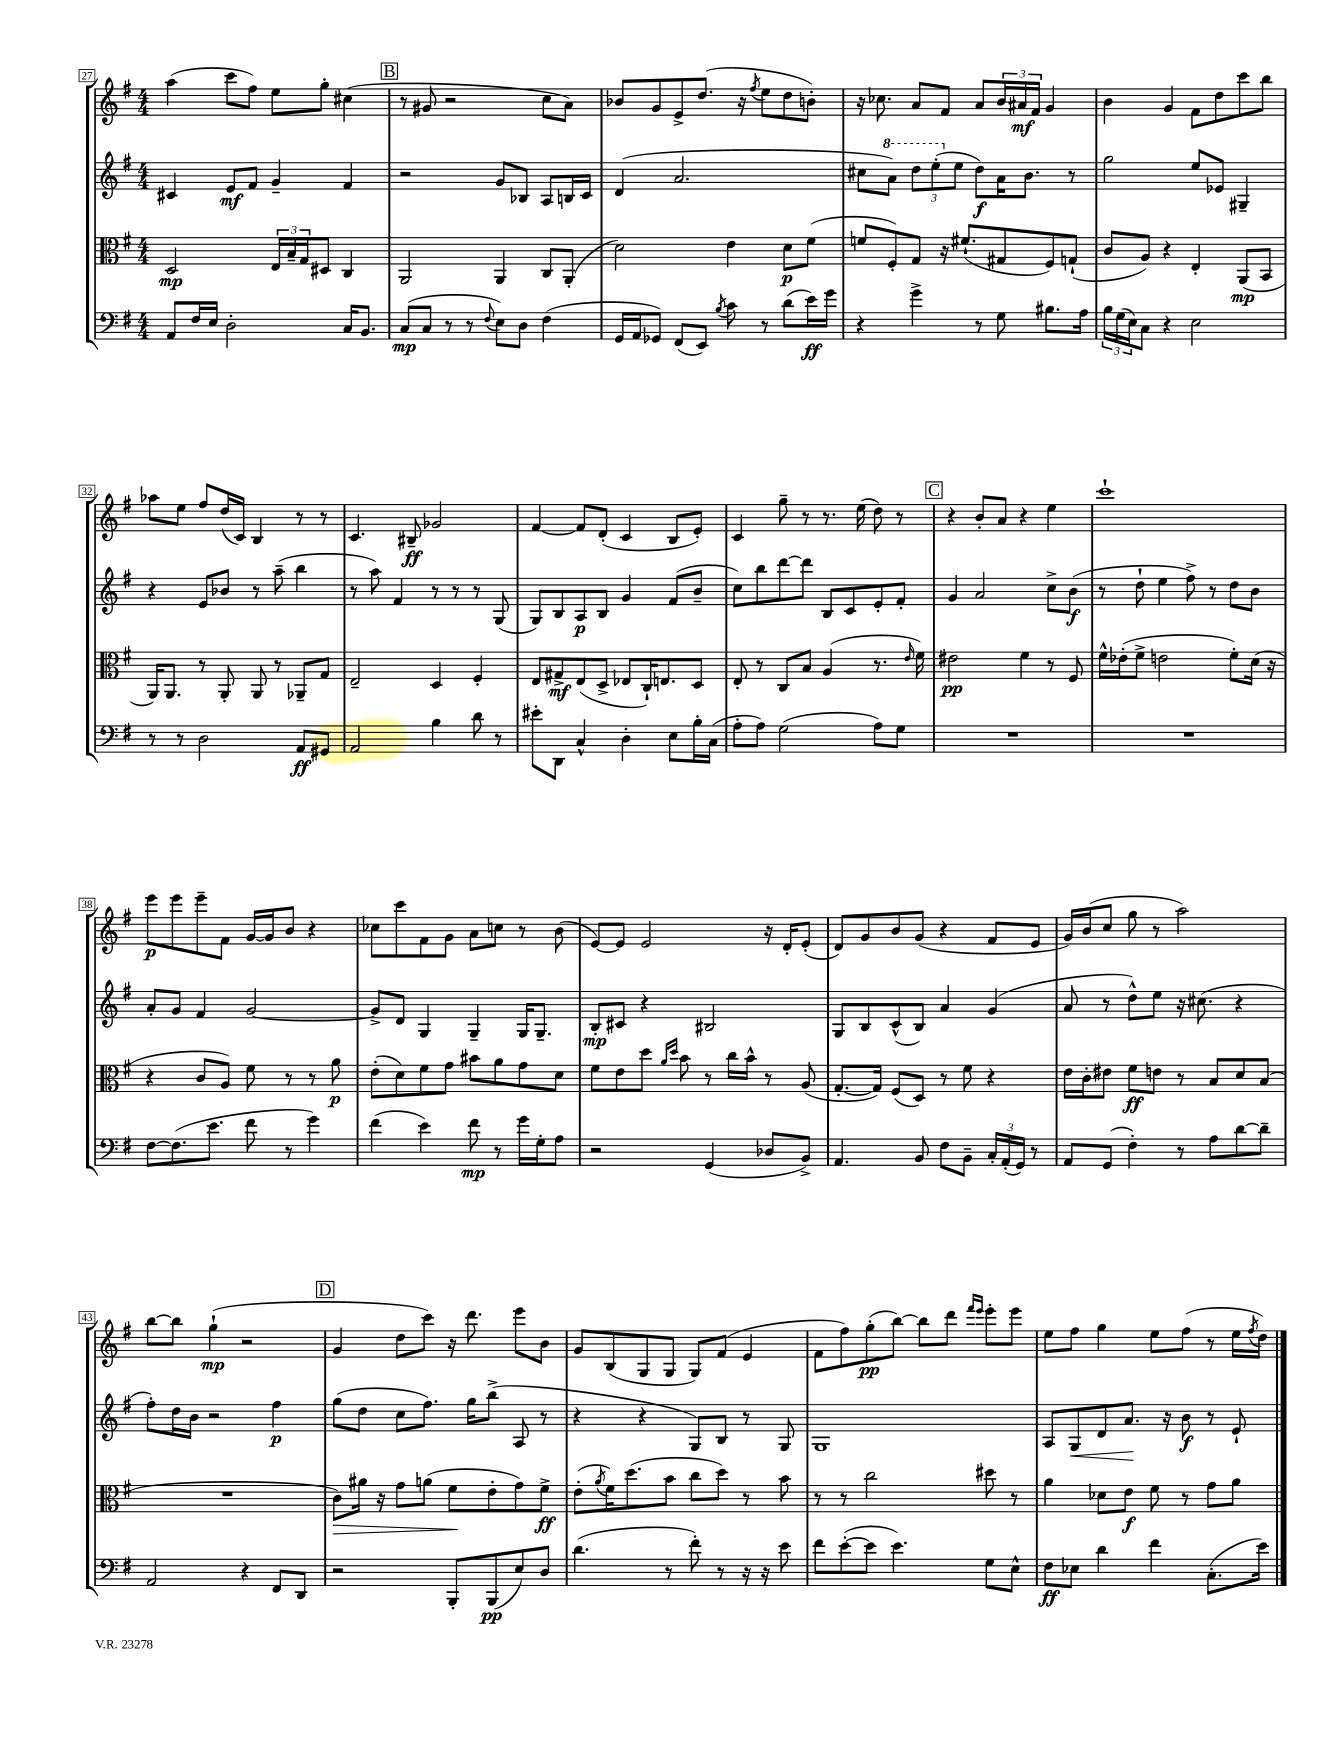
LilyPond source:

<<
\new StaffGroup <<
\new Staff = "s0" {
    \clef treble \key g \major \numericTimeSignature \time 4/4
    a''4( c'''8 fis''8) e''8 g''8-. cis''4( |
    \mark \markup { \box "B" } r8 gis'8 r2 c''8 a'8) |
    bes'8 g'8 e'8-> d''8.( r16 \acciaccatura { fis''8 } e''8 d''8 b'8-.) |
    r16 ces''8. a'8 fis'8 a'8 \tuplet 3/2 { b'16 ais'16\mf fis'16 } g'4 |
    b'4 g'4 fis'8 d''8 c'''8 b''8 |
    aes''8 e''8 fis''8 d''16( c'16) b4 r8 r8 |
    c'4. bis8--\ff ges'2 |
    fis'4~ fis'8 d'8-.( c'4 b8 e'8-.) |
    c'4 g''8-- r8 r8. e''16( d''8) r8 |
    \mark \markup { \box "C" } r4 b'8-. a'8 r4 e''4 |
    c'''1-! |
    e'''8\p e'''8 e'''8-- fis'8 g'16~ g'16 b'8 r4 |
    ces''8 c'''8 fis'8 g'8 a'8 c''8 r8 b'8( |
    e'8~) e'8 e'2 r16 d'16-. e'8-.( |
    d'8) g'8 b'8 g'8( r4 fis'8 e'8 |
    g'16) b'16( c''8 g''8 r8 a''2) |
    b''8~ b''8 g''4-!\mp( r2 |
    \mark \markup { \box "D" } g'4 d''8 c'''8) r16 d'''8. e'''8 b'8 |
    g'8 b8( g8 g8 g8) fis'8( e'4 |
    fis'8 fis''8) g''8-.\pp( b''8~) b''8 d'''8 \grace { fis'''16 e'''16 } e'''8-. e'''8 |
    e''8 fis''8 g''4 e''8 fis''8( r8 e''16 \acciaccatura { fis''8 } d''16) \bar "|." |
}
\new Staff = "s1" {
    \clef treble \key g \major \numericTimeSignature \time 4/4
    cis'4 e'8\mf fis'8 g'4-- fis'4 |
    \mark \markup { \box "B" } r2 g'8 bes8 a8 b16 c'16 |
    d'4( a'2. |
    cis''8 \ottava #1 a''8) \tuplet 3/2 { d'''8 e'''8-.( \ottava #0 e''8 } d''8\f) a'16 b'8. r8 |
    g''2 e''8 ees'8 gis4-- |
    r4 e'8 bes'8 r8 a''8--( b''4 |
    r8 a''8) fis'4 r8 r8 r8 g8( |
    g8) b8 a8\p b8 g'4 fis'8( b'8-- |
    c''8) b''8 d'''8~ d'''8 b8 c'8 e'8-. fis'8-. |
    \mark \markup { \box "C" } g'4 a'2 c''8-> b'8\f( |
    r8 d''8-! e''4 fis''8->) r8 d''8 b'8 |
    a'8-. g'8 fis'4 g'2~ |
    g'8-> d'8 g4 g4-- g16 g8.-- |
    b8-.\mp cis'8 r4 bis2 |
    g8 b8 c'8-^( b8) a'4 g'4( |
    a'8 r8 d''8-^) e''8 r16 cis''8.( r4 |
    fis''8-.) d''16 b'16 r2 fis''4\p |
    \mark \markup { \box "D" } g''8( d''8 c''8 fis''8.) g''16 b''8->( a8 r8 |
    r4 r4 g8) b8 r8 g8 |
    g1 |
    a8 g8\< d'8 a'8.\! r16 b'8\f r8 e'8-! \bar "|." |
}
\new Staff = "s2" {
    \clef alto \key g \major \numericTimeSignature \time 4/4
    d2\mp \tuplet 3/2 { e16 b16-- g16 } dis8 c4 |
    \mark \markup { \box "B" } a,2 a,4 c8 a,8-.( |
    d'2) e'4 d'8\p fis'8( |
    f'8 fis8-.) g8 r16 fis'8.-!( gis8 fis8) g8-!( |
    c'8 a8) r4 e4-. a,8\mp( b,8 |
    a,16) a,8. r8 a,8-. a,8 r8 aes,8-- g8 |
    e2-- d4 fis4-. |
    e8 gis8->\mf e8( d8-> ees8 c16-!) e8. d8 |
    e8-. r8 c8 b8 a4( r8. \grace { e'16 } fis'16) |
    \mark \markup { \box "C" } eis'2\pp fis'4 r8 fis8 |
    fis'16-^ ees'16-.( fis'8-> e'2 fis'8-.) d'16( r16 |
    r4 c'8 a8) fis'8 r8 r8 a'8\p |
    e'8-.( d'8) fis'8 g'8 bis'8 a'8 g'8 d'8 |
    fis'8 e'8 d''8 \grace { a'16 d''16 } b'8 r8 c''16 b'16-^ r8 a8( |
    g8.~-. g16) fis8( d8) r8 fis'8 r4 |
    e'16 c'16-. eis'8 fis'8\ff e'8 r8 b8 d'8 b8( |
    R1 |
    \mark \markup { \box "D" } c'8\>) ais'16 r16 g'8 a'8( fis'8\! e'8-. g'8) fis'8->\ff |
    e'8-.( \acciaccatura { a'8 } fis'16) d''8.( b'8 c''8 d''8) r8 b'8 |
    r8 r8 c''2 dis''8 r8 |
    a'4 des'8 e'8\f fis'8 r8 g'8 a'8 \bar "|." |
}
\new Staff = "s3" {
    \clef bass \key g \major \numericTimeSignature \time 4/4
    a,8 fis16 e16 d2-. c16 b,8. |
    \mark \markup { \box "B" } c8\mp( c8 r8 r8 \appoggiatura { fis8 } e8) d8 fis4( |
    g,16 a,16 ges,8) fis,8( e,8) \acciaccatura { b8 } c'8 r8 d'8( e'16\ff) g'16 |
    r4 g'4-> r8 g8 bis8. a16 |
    \tuplet 3/2 { b16 g16( e16) } c8 r4 e2 |
    r8 r8 d2 a,8\ff gis,8 |
    a,2 b4 d'8 r8 |
    eis'8-. d,8 c4-^ d4-. e8 b16-. c16( |
    a8-. a8) g2( a8) g8 |
    \mark \markup { \box "C" } R1 |
    R1 |
    fis8~ fis8.( e'8. fis'8 r8 g'4) |
    fis'4( e'4) fis'8\mp r8 g'16 g16-. a8 |
    r2 g,4( des8 b,8->) |
    a,4. b,8 fis8 b,8-- \tuplet 3/2 { c16-. a,16-.( g,16) } r8 |
    a,8 g,8( fis4-.) r8 a8 d'8~ d'8-- |
    a,2 r4 fis,8 d,8 |
    \mark \markup { \box "D" } r2 b,,8-. b,,8\pp( e8) d8 |
    d'4.( r8 fis'8-.) r8 r16 r16 e'8 |
    fis'8 e'8~-.( e'8 e'4.) g8 e8-^ |
    fis8\ff ees8 d'4 fis'4 c8.-.( e'16) \bar "|." |
}
>>
>>
\layout { \context { \Score currentBarNumber = #27 \override BarNumber.stencil = #(make-stencil-boxer 0.1 0.3 ly:text-interface::print) } }
